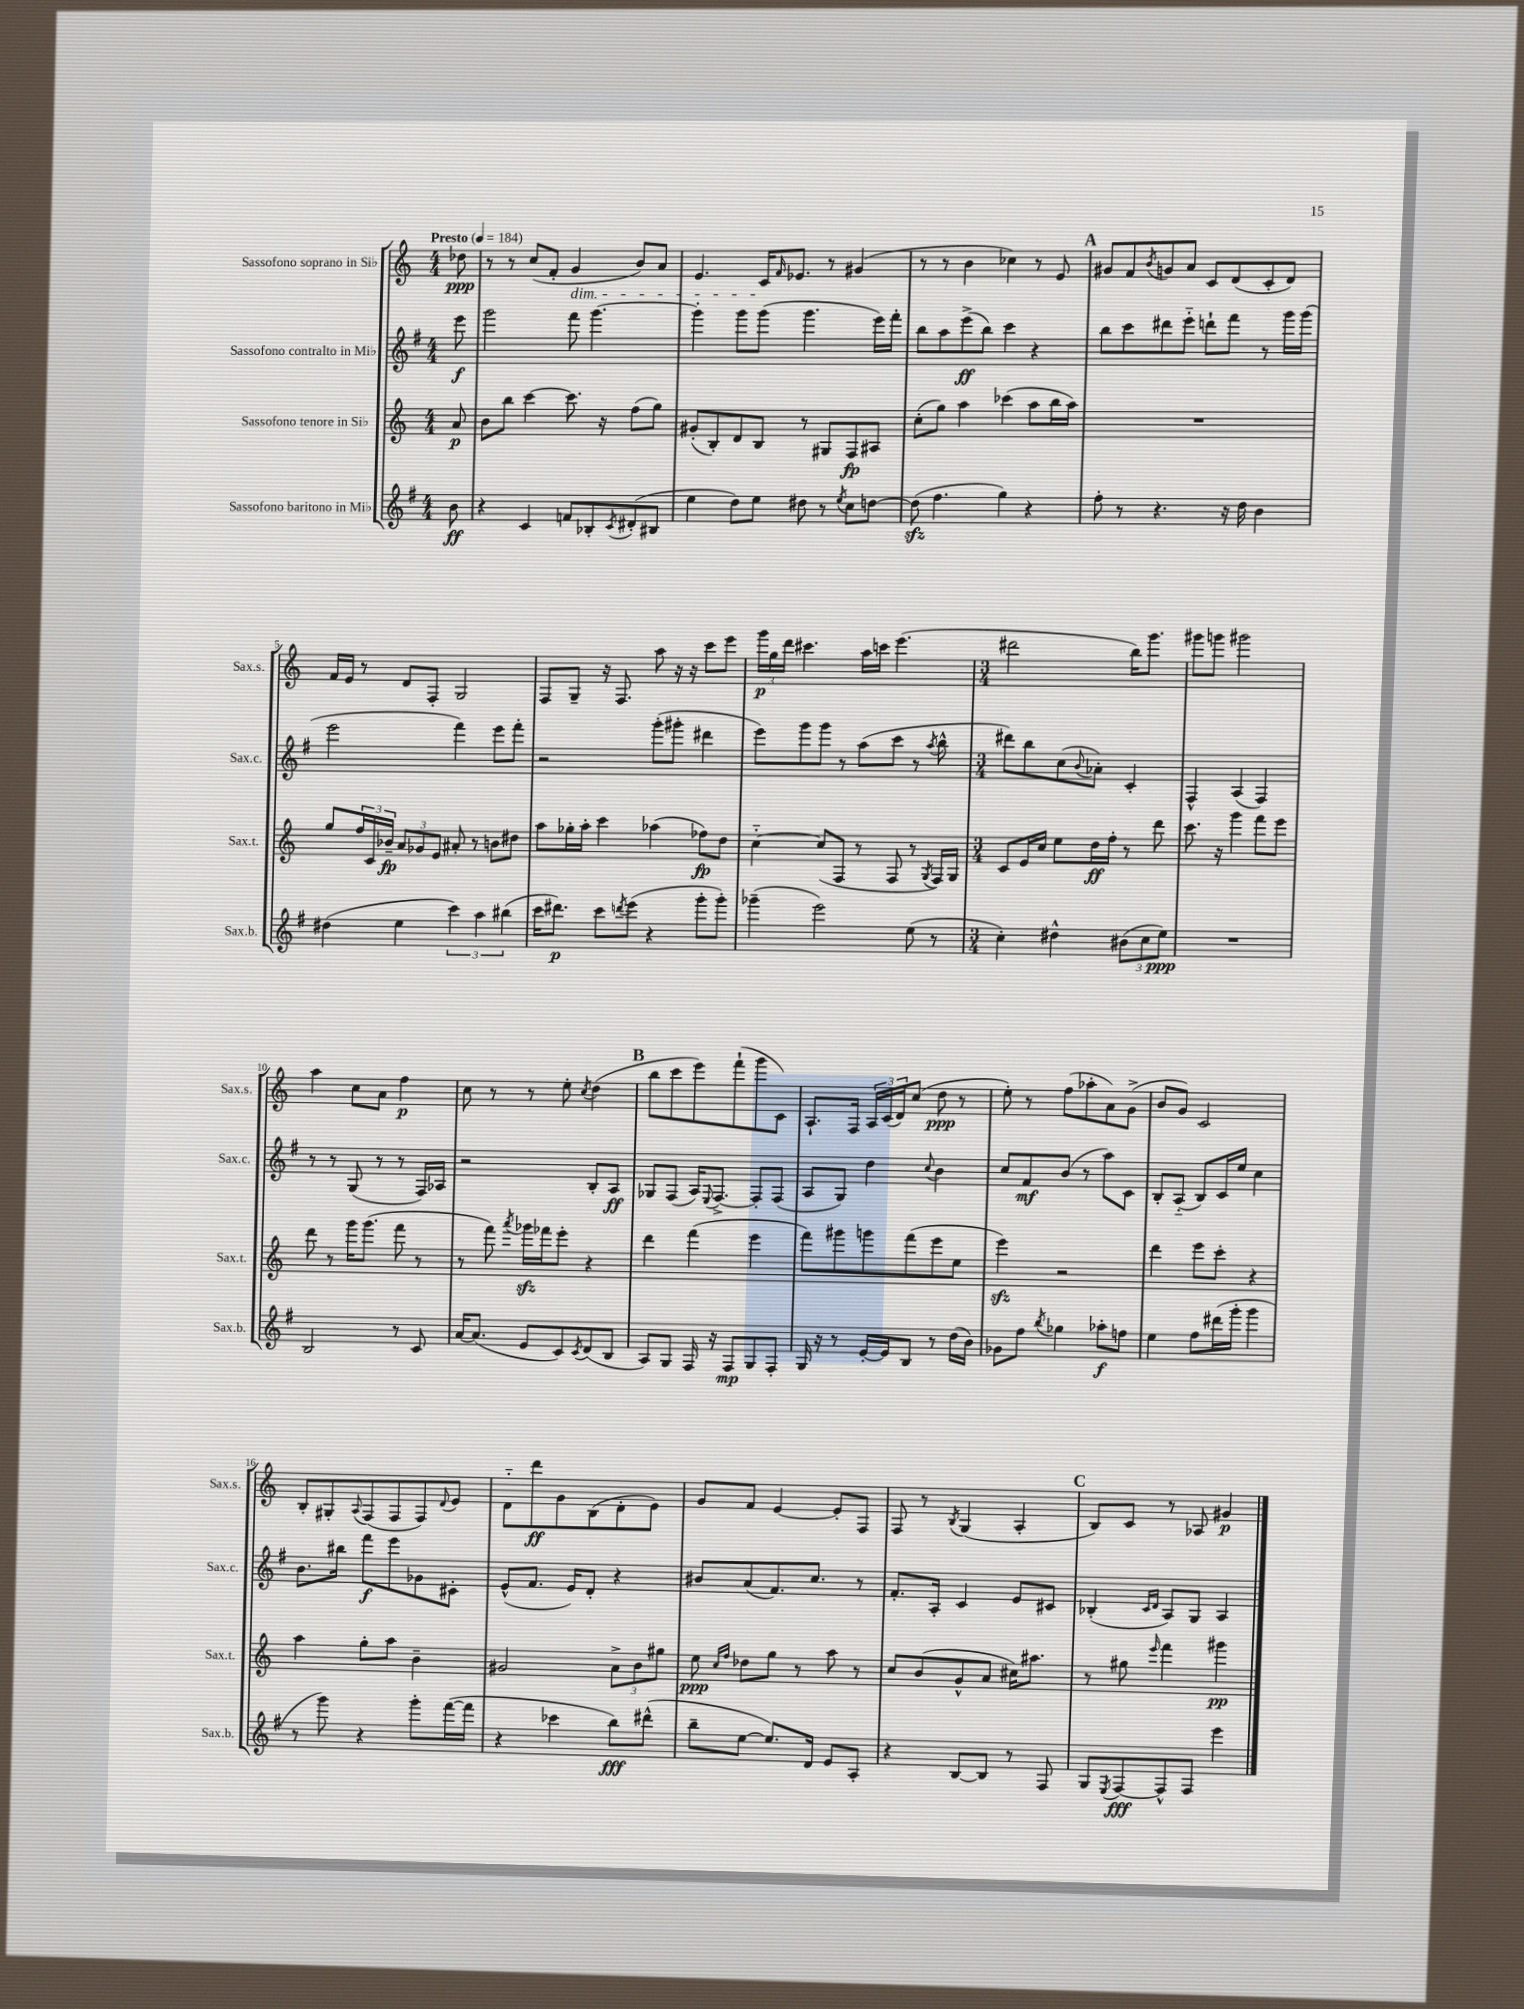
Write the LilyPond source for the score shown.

<<
\new StaffGroup <<
\new Staff = "s0" \with { instrumentName = "Sassofono soprano in Sib" shortInstrumentName = "Sax.s." } {
    \clef treble \key c \major \numericTimeSignature \time 4/4 \partial 8 \tempo "Presto" 4 = 184
    des''8\ppp |
    r8 r8 c''8( f'8-. g'4\dim b'8) a'8 |
    e'4. c'16\! \grace { f'16 } ees'8. r8 gis'4( |
    r8 r8 b'4 ces''4) r8 e'8 |
    \mark \markup { \bold "A" } gis'8 f'8 \acciaccatura { b'8 } g'8 a'8 c'8 d'8( c'8-. d'8) |
    f'16 e'16 r8 d'8 f8-. g2 |
    f8 g8-- r16 f8. a''8 r16 r16 c'''8 e'''8 |
    \tuplet 3/2 { g'''16\p g''16 d'''16 } cis'''4. a''16 c'''16 e'''4.( |
    \numericTimeSignature \time 3/4 dis'''2 b''16) g'''8. |
    gis'''8 g'''8 gis'''2 |
    a''4 c''8 a'8 f''4\p |
    c''8 r8 r8 e''8-. \acciaccatura { c''8 } d''4( |
    \mark \markup { \bold "B" } b''8 c'''8 e'''8) f'''8-!( g'''8 c'8) |
    a8.-! f16 \tuplet 3/2 { a16 c'16( d'16) } c''8( d''8\ppp r8 |
    e''8-.) r8 f''8( aes''8-. a'8) g'8->( |
    b'8 g'8) c'2 |
    b8-. gis8-. \appoggiatura { a8 } f8( f8 f8) \appoggiatura { d'8 } e'8 |
    d'8-_ d'''8\ff g'8 b8( d'8-. e'8) |
    g'8 f'8 e'4~ e'8-. f8 |
    f8 r8 \acciaccatura { b8 } g4( a4-. |
    \mark \markup { \bold "C" } b8) c'8 r8 aes8 gis'4\p \bar "|." |
}
\new Staff = "s1" \with { instrumentName = "Sassofono contralto in Mib" shortInstrumentName = "Sax.c." } {
    \clef treble \key g \major \numericTimeSignature \time 4/4 \partial 8
    e'''8\f |
    g'''2 fis'''8 g'''4.~ |
    g'''4-. g'''8 g'''8( g'''4. e'''16) fis'''16-. |
    b''8 a''8 e'''8->\ff( b''8) c'''4 r4 |
    \mark \markup { \bold "A" } b''8 c'''8 dis'''8 e'''8-_ d'''8-! fis'''8 r8 g'''16 g'''16( |
    e'''2 fis'''4) e'''8 fis'''8-. |
    r2 g'''8-.( gis'''8-. dis'''4 |
    e'''8) g'''8 g'''8 r8 a''8( c'''8 r8 \acciaccatura { a''8 } b''8-^ |
    \numericTimeSignature \time 3/4 dis'''8) b''8 c''8( \appoggiatura { b'8 } aes'8-.) c'4-. |
    fis4-^ a4( fis4) |
    r8 r8 g8( r8 r8 fis16) aes16 |
    r2 b8-. a8\ff |
    \mark \markup { \bold "B" } ges8 fis8( a16) \appoggiatura { e8 } fis8.~-> fis8-. fis8( |
    a8 g8) d''4 \appoggiatura { c''8 } b'4 |
    c''8 fis'8\mf b'8( r8 a''8) c'8 |
    b8-. a8-_( b8) c'16 e''16 c''4 |
    b'8. bis''16 fis'''8\f e'''8 ges'8 cis'8-. |
    e'8-^( fis'8. e'16) d'8-. r4 |
    bis'8 a'8( fis'8.) c''8. r8 |
    fis'8.-. a16-. c'4 e'8 cis'8 |
    \mark \markup { \bold "C" } bes4-.( \grace { c'16 d'16 } a8) g8 a4 \bar "|." |
}
\new Staff = "s2" \with { instrumentName = "Sassofono tenore in Sib" shortInstrumentName = "Sax.t." } {
    \clef treble \key c \major \numericTimeSignature \time 4/4 \partial 8
    a'8\p |
    b'8 b''8 c'''4~ c'''8. r16 f''8( g''8) |
    gis'8-.( b8-.) d'8 b8 r8 gis8 f8\fp ais8 |
    c''8-.( g''8) a''4 ces'''4( a''8 b''16 a''16) |
    \mark \markup { \bold "A" } R1 |
    g''8 \tuplet 3/2 { f''16 c'16 bes'16--\fp } \tuplet 3/2 { a'8 ges'8 e'8 } ais'8-. r8 b'8 dis''8 |
    a''8 ges''16-. a''16-. c'''4 aes''4( fes''8\fp) d''8 |
    c''4~-_ c''8( f8 r8 f8 r8 \acciaccatura { g8 } f16) g16 |
    \numericTimeSignature \time 3/4 c'8 e'16 c''16 e''8 d''16\ff f''16-. r8 d'''8 |
    c'''8. r16 g'''4 f'''8 e'''8 |
    d'''8 r8 g'''16 g'''8.( f'''8 r8 |
    r8 f'''8) \acciaccatura { a'''8 } ges'''16\sfz fes'''16 e'''8-. r4 |
    \mark \markup { \bold "B" } d'''4 f'''4( e'''4 |
    f'''8) gis'''8 g'''8 f'''8( e'''8 e''8 |
    e'''4\sfz) r2 |
    d'''4 e'''8 c'''8-. r4 |
    a''4 g''8-. a''8 b'4-- |
    gis'2 \tuplet 3/2 { a'8-> b'8 gis''8 } |
    e''8\ppp \grace { c''16 f''16 } des''8 g''8 r8 a''8 r8 |
    c''8 b'8( g'8-^ a'8 cis''16) ais''8. |
    \mark \markup { \bold "C" } r8 gis''8 \grace { e'''16 } f'''4 gis'''4\pp \bar "|." |
}
\new Staff = "s3" \with { instrumentName = "Sassofono baritono in Mib" shortInstrumentName = "Sax.b." } {
    \clef treble \key g \major \numericTimeSignature \time 4/4 \partial 8
    b'8\ff |
    r4 c'4 f'8 bes8-. \acciaccatura { c'8 } dis'8-.( bis8 |
    e''4 d''8) e''8 dis''8 r8 \acciaccatura { e''8 } c''8 d''8~ |
    d''8\sfz( fis''4. g''4) r4 |
    \mark \markup { \bold "A" } fis''8-. r8 r4. r16 d''16 b'4 |
    dis''4( e''4 \tuplet 3/2 { c'''4) a''4 bis''4( } |
    c'''16 dis'''8.\p) c'''8 \acciaccatura { d'''8 } e'''8( r4 g'''8-. g'''8-.) |
    ges'''4--( e'''2) e''8( r8 |
    \numericTimeSignature \time 3/4 c''4-.) dis''4-^ \tuplet 3/2 { bis'8( c''8 e''8\ppp) } |
    R2. |
    b2 r8 c'8 |
    a'16~ a'8.( e'8 c'8) \acciaccatura { c'8 } d'8( b8 |
    \mark \markup { \bold "B" } a8) g8 fis16 r16 fis8\mp g8 fis8-. |
    g16 r16 r8 e'16~-. e'16 b8 r8 d''16( b'16) |
    ges'8 fis''8 \acciaccatura { b''8 } ges''4 aes''8-.\f f''8 |
    e''4 fis''8 dis'''16( g'''16-. g'''4 |
    r8 g'''8) r4 g'''8-. fis'''16~( fis'''16 |
    r4 ces'''4 b''8\fff) dis'''8-^( |
    b''8-- e''8~ e''8.) d'16 e'8 a8-. |
    r4 b8~ b8 r8 fis8 |
    \mark \markup { \bold "C" } g8 \acciaccatura { e8 } fis8~\fff fis8-^ fis8 e'''4 \bar "|." |
}
>>
>>
